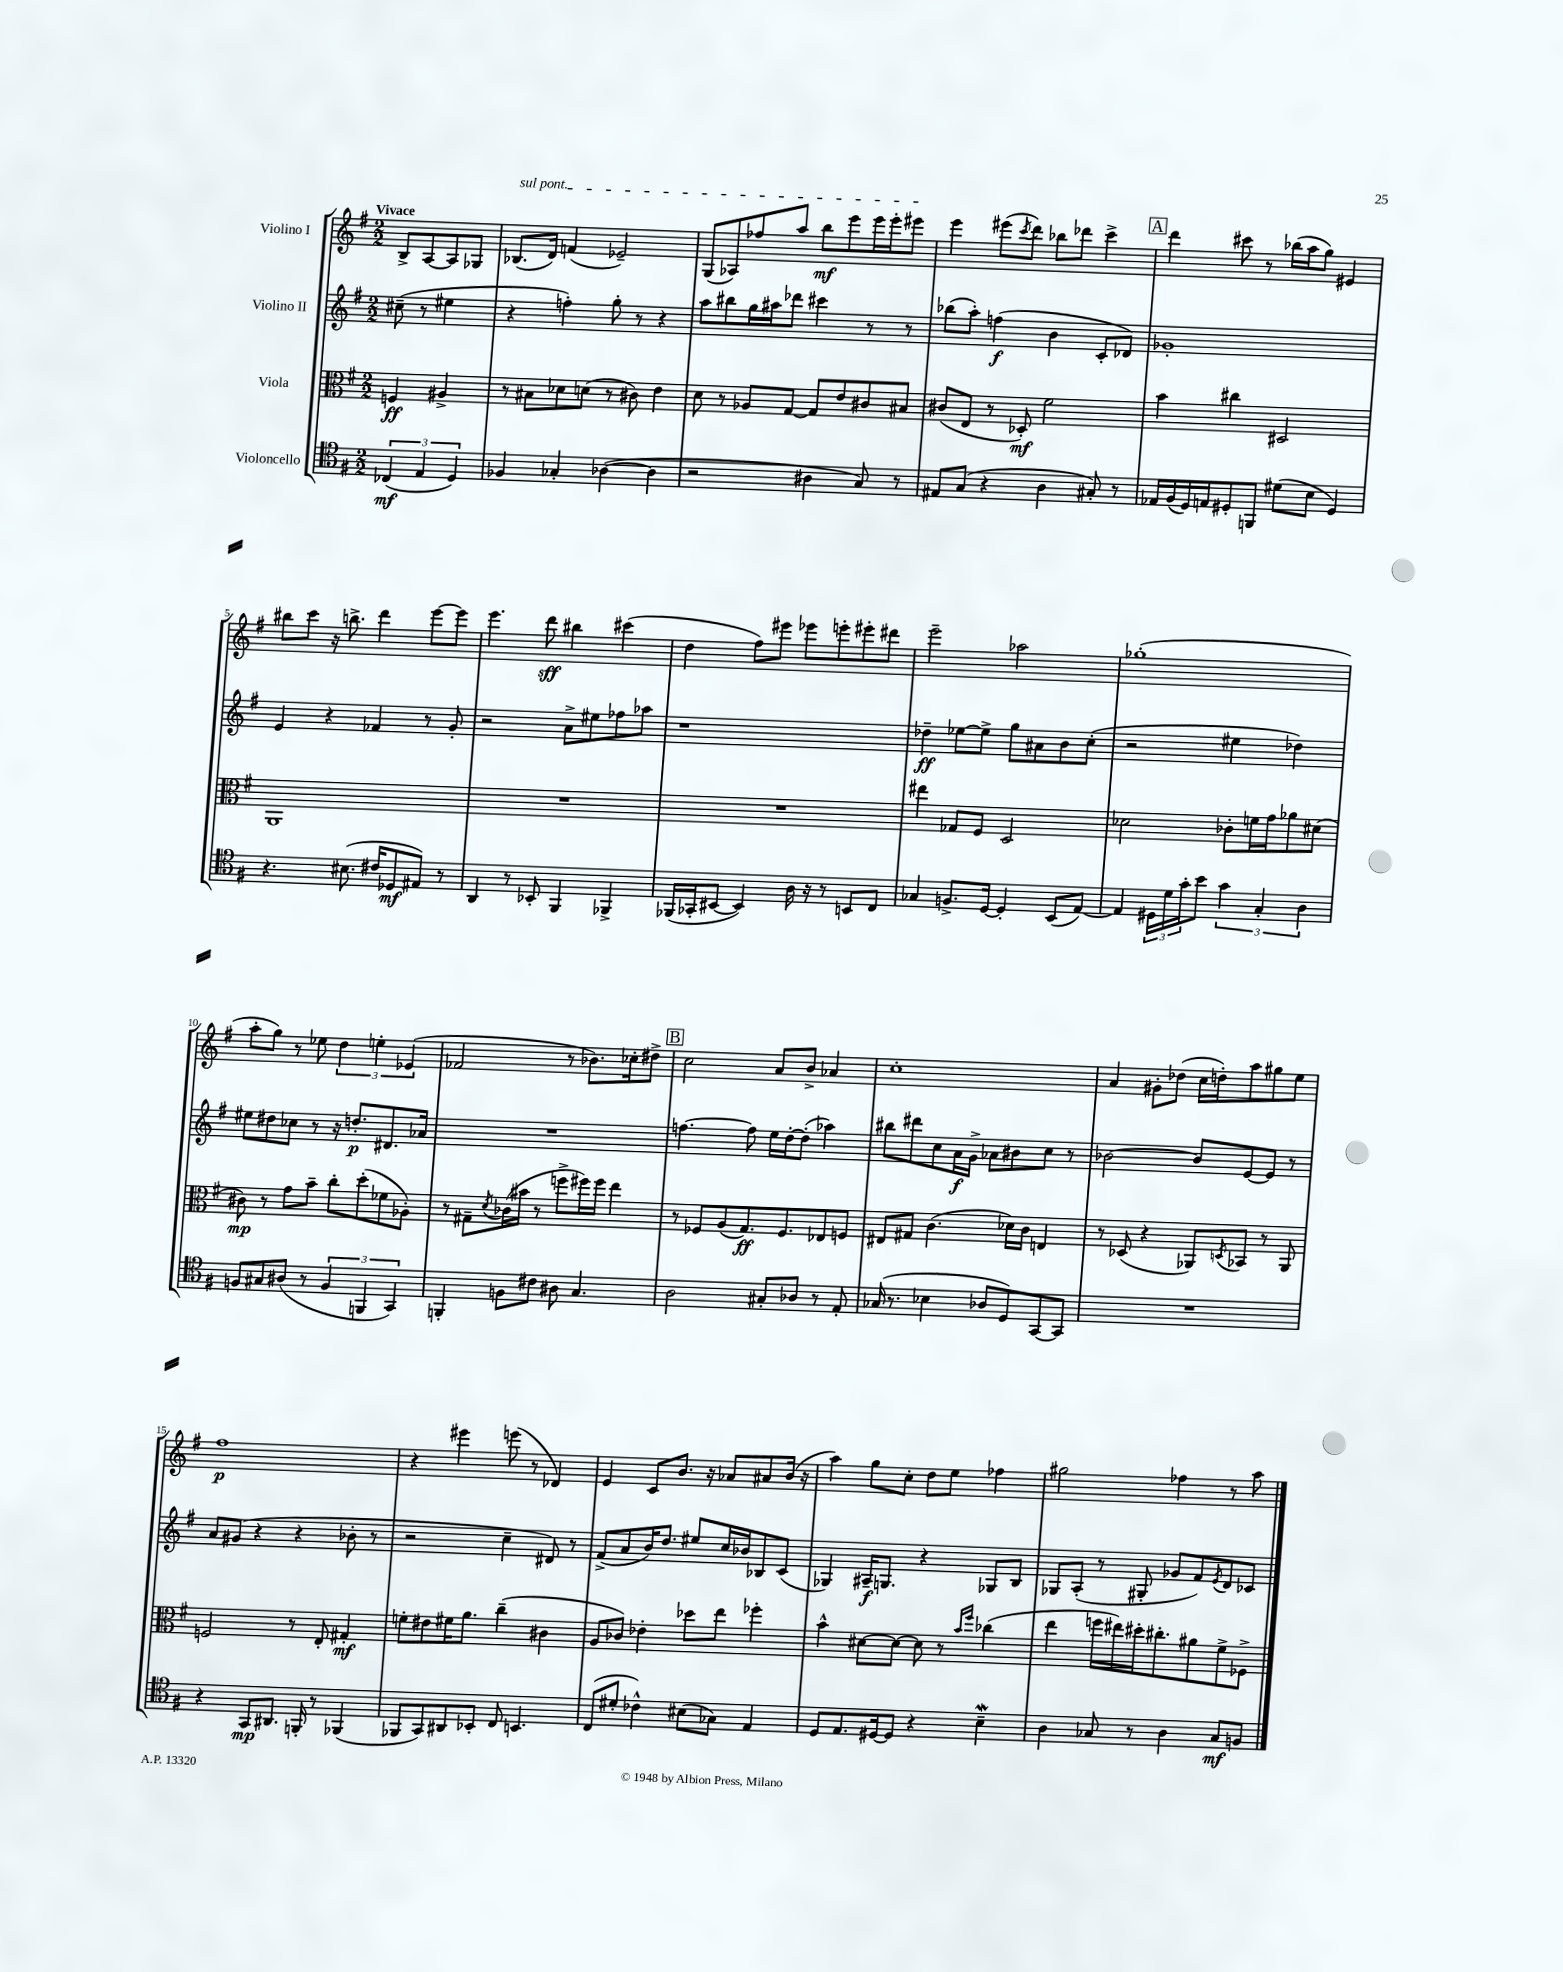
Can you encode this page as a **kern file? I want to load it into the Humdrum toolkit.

**kern	**dynam	**kern	**dynam	**kern	**dynam	**kern	**dynam
*part4	*part4	*part3	*part3	*part2	*part2	*part1	*part1
*staff4	*staff4	*staff3	*staff3	*staff2	*staff2	*staff1	*staff1
*I"Violoncello	*	*I"Viola	*	*I"Violino II	*	*I"Violino I	*
*clefC4	*	*clefC3	*	*clefG2	*	*clefG2	*
*k[f#]	*	*k[f#]	*	*k[f#]	*	*k[f#]	*
*M2/2	*	*M2/2	*	*M2/2	*	*M2/2	*
=	=	=	=	=	=	=	=
!	!	!	!	!	!	!LO:TX:a:B:t=Vivace	!
(6C-X/	mf	4Fn/	ff	(8cc#X~\	.	8B^/L	.
.	.	.	.	8r	.	[8A/	.
6E/	.	.	.	.	.	.	.
.	.	4A#X^/	.	4ee#X\	.	8A/]	.
6D/)	.	.	.	.	.	.	.
.	.	.	.	.	.	8G-X/J	.
=1	=1	=1	=1	=1	=1	=1	=1
!	!	!	!	!	!	!LO:TX:a:i:t=sul pont.	!
4F-X/	.	8r	.	4r	.	(8.B-X/L	.
.	.	8B#X\L	.	.	.	.	.
.	.	.	.	.	.	16d/Jk)	.
4G-X'/	.	8d-X\	.	4ffn'\)	.	(4fn/	.
.	.	(8dn\J	.	.	.	.	.
([4A-X\	.	8r	.	8gg'\	.	2e-X~/)	.
.	.	8c#X\)	.	8r	.	.	.
4A-\]	.	4e\	.	4r	.	.	.
=2	=2	=2	=2	=2	=2	=2	=2
2r	.	8d\	.	8aa\L	.	(8G/L	.
.	.	8r	.	8bb#X\	.	8A-X/)	.
.	.	8A-X/L	.	16gg\L	.	8ff-X/	.
.	.	.	.	16aa#X\J	.	.	.
.	.	[8G/J	.	8ddd-X\J	.	8aa/J	.
4A#X\	.	8G/L]	.	4ccc#X\	.	8bb\L	mf
.	.	8e/	.	.	.	8eee\	.
8G/)	.	8c#X/	.	8r	.	16eee\L	.
.	.	.	.	.	.	16eee'\J	.
8r	.	8B#X/J	.	8r	.	8eee#X\J	.
=3	=3	=3	=3	=3	=3	=3	=3
8E#X/L	.	(8c#X/L	.	(8bb-X\L	.	4eee\	.
(8G/J	.	8E/J	.	8aa'\J)	.	.	.
4r	.	8r	.	(4ffn\	f	(8eee#X\L	.
.	.	.	.	.	.	8qccc/	.
.	.	8D-X'/)	mf	.	.	8ddd\J)	.
4A\	.	2f#\	.	4b\	.	8bb-X\L	.
.	.	.	.	.	.	8ddd-X\J	.
8G#X'/)	.	.	.	8c'/L	.	4ccc^\	.
8r	.	.	.	8d-X/J)	.	.	.
!!LO:REH:place=s1:t=A
=4	=4	=4	=4	=4	=4	=4	=4
16E-X/LL	.	4b\	.	1g-X'	.	4ddd\	.
(16F#/	.	.	.	.	.	.	.
16D/)	.	.	.	.	.	.	.
16En/J	.	.	.	.	.	.	.
8D#X'/	.	4cc#X\	.	.	.	8ccc#X\	.
8FFn/J	.	.	.	.	.	8r	.
(8d#X\L	.	2D#X/	.	.	.	(16bb-X\LL	.
.	.	.	.	.	.	16aa\J	.
8B\J	.	.	.	.	.	8gg\J)	.
4D#/)	.	.	.	.	.	4e#X/	.
!!LO:LB:g=z
=5	=5	=5	=5	=5	=5	=5	=5
4.r	.	1AA	.	4e/	.	8bb#X\L	.
.	.	.	.	.	.	8ccc\J	.
.	.	.	.	4r	.	16r	.
.	.	.	.	.	.	8.bbn^\	.
(8.B#X\	.	.	.	.	.	.	.
.	.	.	.	4f-X/	.	4ddd\	.
16c#X/KL	.	.	.	.	.	.	.
8D-X/	mf	.	.	.	.	.	.
8E#X/J)	.	.	.	8r	.	[8eee\L	.
8r	.	.	.	8g'/	.	8eee\J]	.
=6	=6	=6	=6	=6	=6	=6	=6
4AA/	.	1r	.	2r	.	4.eee\	.
8r	.	.	.	.	.	.	.
8BB-X'/	.	.	.	.	.	8ddd\	sff
4FF#/	.	.	.	8a^\L	.	4bb#X\	.
.	.	.	.	8ee#X\	.	.	.
4FF-X^/	.	.	.	8ff-X\	.	(4ccc#X\	.
.	.	.	.	8aa-X\J	.	.	.
=7	=7	=7	=7	=7	=7	=7	=7
(16FF-X/LL	.	1r	.	1r	.	4dd\	.
16GG-X'/J	.	.	.	.	.	.	.
[8BB#X/J	.	.	.	.	.	.	.
4BB#/])	.	.	.	.	.	8ff#\L)	.
.	.	.	.	.	.	8eee#X\J	.
16A\	.	.	.	.	.	8eee-X\L	.
16r	.	.	.	.	.	.	.
8r	.	.	.	.	.	8eeen'\	.
8BBn/L	.	.	.	.	.	8eee#X'\	.
8C/J	.	.	.	.	.	8ddd#X\J	.
=8	=8	=8	=8	=8	=8	=8	=8
4G-X/	.	4ee#X\	.	4dd-X~\	ff	2eee~\	.
8.Fn^/L	.	8G-X/L	.	[8ee-X\L	.	.	.
.	.	8F#/J	.	8ee-^\J]	.	.	.
[16D/Jk	.	.	.	.	.	.	.
4D'/]	.	2D/	.	8gg\L	.	2aa-X\	.
.	.	.	.	8a#X\	.	.	.
(8BB/L	.	.	.	8b\	.	.	.
[8E/J)	.	.	.	(8cc'\J	.	.	.
=9	=9	=9	=9	=9	=9	=9	=9
4E/]	.	2d-X\	.	2r	.	(1gg-X'	.
24D#X\LL	.	.	.	.	.	.	.
24d\	.	.	.	.	.	.	.
24g'\J	.	.	.	.	.	.	.
8b\J	.	.	.	.	.	.	.
6g\	.	8c-X'\L	.	4ee#X\	.	.	.
.	.	16fn\L	.	.	.	.	.
6G'/	.	.	.	.	.	.	.
.	.	16g\J	.	.	.	.	.
.	.	8a-X\	.	4dd-X\)	.	.	.
6A\	.	.	.	.	.	.	.
.	.	(8d#X\J	.	.	.	.	.
!!LO:LB:g=z
=10	=10	=10	=10	=10	=10	=10	=10
8Fn/L	.	8c#X\)	mp	8ee#X\L	.	8aa'\L	.
8G#X/	.	8r	.	8dd#X\	.	8gg\J)	.
(8A#X/J	.	8g\L	.	8cc-X\J	.	8r	.
8r	.	8b~\J	.	8r	.	8ee-X\	.
6F/	.	8cc'\L	.	16r	.	6dd\	.
.	.	.	.	8.ddn'/L	p	.	.
.	.	(8dd'\	.	.	.	.	.
6FFn/	.	.	.	.	.	6een'\	.
.	.	8f-X\	.	8.d#X/	.	.	.
6GG/)	.	.	.	.	.	(6e-X/	.
.	.	8A-X'\J)	.	.	.	.	.
.	.	.	.	16a-X/Jk	.	.	.
=11	=11	=11	=11	=11	=11	=11	=11
4FFn'/	.	8r	.	1r	.	2f-X/	.
.	.	8G#X~\L	.	.	.	.	.
.	.	8qd/	.	.	.	.	.
8Fn\L	.	(16c-X\L	.	.	.	.	.
.	.	16b#X\JJ	.	.	.	.	.
8c#X\J	.	8r	.	.	.	.	.
8A#X\	.	8ffn^\L	.	.	.	8r	.
4.G/	.	16ff#X\L)	.	.	.	8.b-X\L)	.
.	.	16ff#\JJ	.	.	.	.	.
.	.	4ee\	.	.	.	.	.
.	.	.	.	.	.	16cc-X'\k	.
.	.	.	.	.	.	8dd#X^\J	.
!!LO:REH:place=s1:t=B
=12	=12	=12	=12	=12	=12	=12	=12
2A\	.	8r	.	[4.ffn\	.	2cc\	.
.	.	8F-X/L	.	.	.	.	.
.	.	(8A/	.	.	.	.	.
.	.	8.G/)	ff	8ff\]	.	.	.
8G#X'/L	.	.	.	16ee\LL	.	8a/L	.
.	.	8.F-/	.	[16dd'\J	.	.	.
8A-X/J	.	.	.	(8dd'\J]	.	8b^/J	.
8r	.	8E-X/	.	4aa-X\)	.	4a-X/	.
8E'/	.	8Fn/J	.	.	.	.	.
=13	=13	=13	=13	=13	=13	=13	=13
(16G-X/	.	8E#X/L	.	8bb#X\L	.	1cc'	.
8.r	.	.	.	.	.	.	.
.	.	8G#X/J	.	8ddd#X\	.	.	.
4B-X\	.	(4.c\	.	8cc\	.	.	.
.	.	.	.	16a\L	f	.	.
.	.	.	.	16g^\JJ	.	.	.
8A-X/L	.	.	.	8a-X\L	.	.	.
8D/)	.	16d-X\LL)	.	8b#X\	.	.	.
.	.	16c\JJ	.	.	.	.	.
[8GG/	.	4En/	.	8cc\J	.	.	.
8GG/J]	.	.	.	8r	.	.	.
=14	=14	=14	=14	=14	=14	=14	=14
1r	.	8r	.	[2b-X\	.	4a/	.
.	.	(8D-X/	.	.	.	.	.
.	.	4r	.	.	.	8g#X'\L	.
.	.	.	.	.	.	(8dd-X\J	.
.	.	8AA-X/L)	.	8b-/L]	.	16cc\LL	.
.	.	.	.	.	.	16ddn'\J)	.
.	.	8qDn/	.	.	.	.	.
.	.	8BB-X/J	.	[8e/	.	8aa\	.
.	.	8r	.	8e/J]	.	8gg#X\	.
.	.	8AA-/	.	8r	.	8ee\J	.
!!LO:LB:g=z
=15	=15	=15	=15	=15	=15	=15	=15
4r	.	2Fn/	.	8a/L	.	1ff#	p
.	.	.	.	(8g#X/J	.	.	.
8GG/L	mp	.	.	4r	.	.	.
8.AA#X/J	.	.	.	.	.	.	.
.	.	8r	.	4r	.	.	.
16FFn'/	.	.	.	.	.	.	.
8r	.	8E'/	.	.	.	.	.
(4FF-X/	.	4G#X'/	mf	8b-X'\	.	.	.
.	.	.	.	8r	.	.	.
=16	=16	=16	=16	=16	=16	=16	=16
8FF-X/L	.	8fn'\L	.	2r	.	4r	.
8GG/)	.	8e#X\	.	.	.	.	.
8AA#X/	.	16f#X\K	.	.	.	4eee#X\	.
.	.	8.a\J	.	.	.	.	.
8BB-X'/J	.	.	.	.	.	.	.
8C/	.	(4cc~\	.	4cc~\	.	(8eeen\	.
4.BBn/	.	.	.	.	.	8r	.
.	.	4c#X\	.	8d#X/)	.	4d-X/)	.
.	.	.	.	8r	.	.	.
=17	=17	=17	=17	=17	=17	=17	=17
(8C/L	.	8A/L	.	(8f#^/L	.	4e/	.
8d#X'/J	.	8c-X/J)	.	8a/	.	.	.
4c-X^^\)	.	4e-X'\	.	16b/K)	.	8c/L	.
.	.	.	.	8.dd/J	.	.	.
.	.	.	.	.	.	8.b/J	.
(8B#X\L	.	8dd-X\L	.	8ee#X/L	.	.	.
.	.	.	.	.	.	16r	.
8G-X\J)	.	8ee\J	.	16cc/L	.	8a-X/L	.
.	.	.	.	16b-X/J	.	.	.
4E/	.	4ff-X'\	.	8B-X/	.	8a#X/	.
.	.	.	.	(8c/J	.	(16b/Jk	.
.	.	.	.	.	.	16r	.
=18	=18	=18	=18	=18	=18	=18	=18
8D/L	.	4b^^\	.	4G-X/)	.	4aa\)	.
8.E/	.	.	.	.	.	.	.
.	.	[8d#X\L	.	16A#X~/KL	f	8gg\L	.
[16D#X/k	.	.	.	8.Gn/J	.	.	.
8D#/J]	.	8d#\J_	.	.	.	8cc'\J	.
4r	.	8d#\]	.	4r	.	8dd\L	.
.	.	8r	.	.	.	8ee\J	.
.	.	16qqb/LL	.	.	.	.	.
.	.	16qqff#/JJ	.	.	.	.	.
4BW~\	.	(4cc-X\	.	8G-X/L	.	4ff-X\	.
.	.	.	.	8B/J	.	.	.
=19	=19	=19	=19	=19	=19	=19	=19
4A\	.	4ee\	.	8G-X/L	.	2gg#X\	.
.	.	.	.	(8A'/J	.	.	.
8G-X/	.	16ffn\LL	.	8r	.	.	.
.	.	16ee#X\)	.	.	.	.	.
8r	.	16dd#X'\J	.	8G#X'/	.	.	.
.	.	8.cc#X'\	.	.	.	.	.
4A\	.	.	.	8g-X/L	.	4ff-X\	.
.	.	8a#X\	.	8f#/)	.	.	.
.	.	.	.	8qe/	.	.	.
8G-/L	mf	8f#^\	.	8d/	.	8r	.
8Fn/J	.	8F-X^\J	.	8c-X/J	.	8aa\	.
==	==	==	==	==	==	==	==
*-	*-	*-	*-	*-	*-	*-	*-
